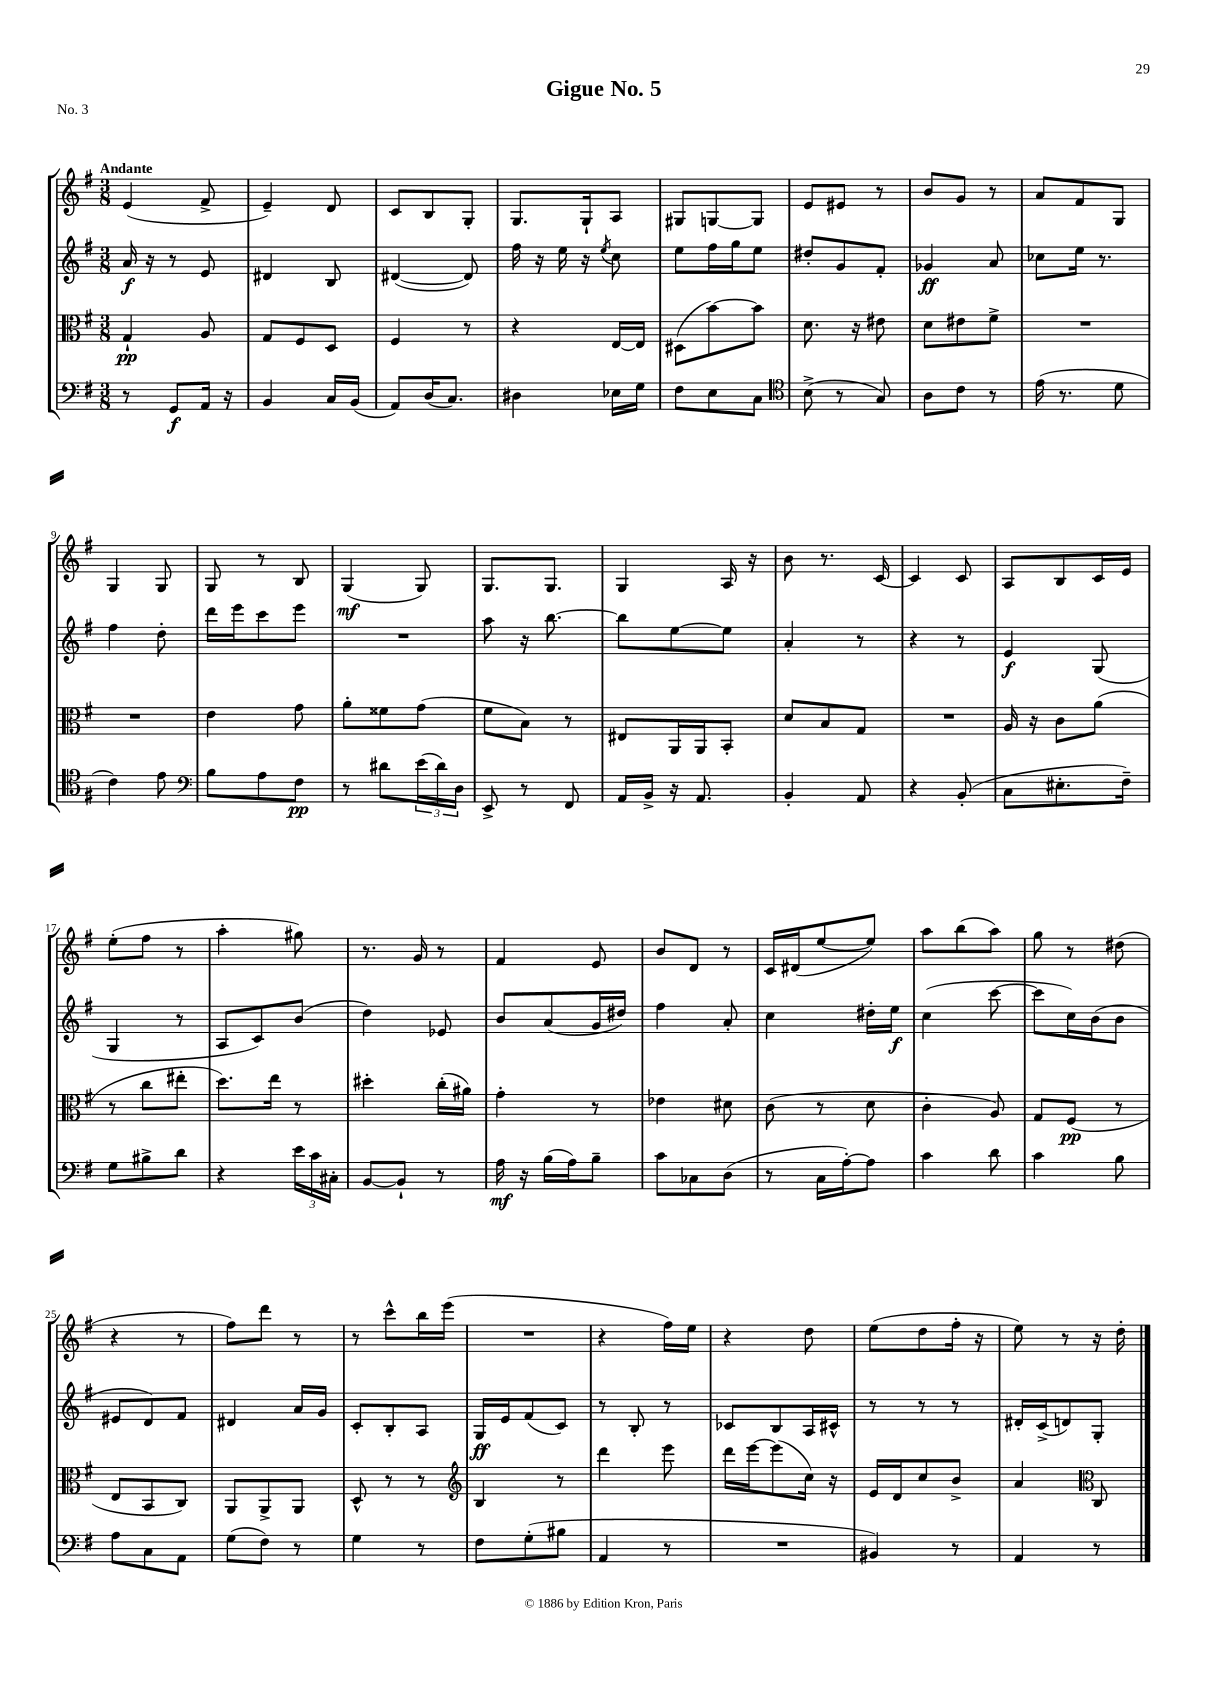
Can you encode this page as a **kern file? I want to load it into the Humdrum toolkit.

**kern	**kern	**kern	**kern
*staff4	*staff3	*staff2	*staff1
*clefF4	*clefC3	*clefG2	*clefG2
*k[f#]	*k[f#]	*k[f#]	*k[f#]
*M3/8	*M3/8	*M3/8	*M3/8
8r	4G`	16a	(4e
.	.	16r	.
8GG	.	8r	.
16AA	8A	8e	8f#^
16r	.	.	.
=	=	=	=
4BB	8G	4d#	4e~)
.	8F#	.	.
16C	8D	8B	8d
(16BB	.	.	.
=	=	=	=
8AA)	4F#	([4d#	8c
(16D	.	.	8B
8.C)	.	.	.
.	8r	8d#])	8G'
=	=	=	=
4D#	4r	16ff#	8.G
.	.	16r	.
.	.	16ee	.
.	.	16r	16G`
.	.	8qee	.
16E-	[16E	8cc	8A
16G	16E]	.	.
=	=	=	=
8F#	(8D#	8ee	8G#
8E	[8b)	16ff#	[8G
.	.	16gg	.
8C	8b]	8ee	8G]
=	=	=	=
*clefC4	*	*	*
(8B^	8.d	8dd#'	8e
8r	.	8g	8e#
.	16r	.	.
8G)	8e#	8f#'	8r
=	=	=	=
8A	8d	4g-	8b
8c	8e#	.	8g
8r	8f#^	8a	8r
=	=	=	=
(16e	4.r	8cc-	8a
8.r	.	.	.
.	.	16ee	8f#
.	.	8.r	.
8d	.	.	8G
=	=	=	=
4c)	4.r	4ff#	4G
8e	.	8dd'	8G
=	=	=	=
*clefF4	*	*	*
8B	4e	16ddd	8G
.	.	16eee	.
8A	.	8ccc	8r
8F#	8g	8eee	8B
=	=	=	=
8r	8a'	4.r	(4G
8d#	8f##	.	.
(24e	(8g	.	8G)
24d#)	.	.	.
24D	.	.	.
=	=	=	=
8EE^	8f#	8aa	8.G
8r	8B)	16r	.
.	.	[8.bb	8.G
8FF#	8r	.	.
=	=	=	=
16AA	8E#	8bb]	4G
16BB^	.	.	.
16r	16AA	[8ee	.
8.AA	16AA	.	.
.	8BB'	8ee]	16A
.	.	.	16r
=	=	=	=
4BB'	8d	4a'	8b
.	8B	.	8.r
8AA	8G	8r	.
.	.	.	[16c
=	=	=	=
4r	4.r	4r	4c]
(8BB'	.	8r	8c
=	=	=	=
8C	16A	4e	8A
.	16r	.	.
8.E#'	8c	.	8B
.	(8a	(8G	16c
16F#~)	.	.	16e
=	=	=	=
8G	8r	4G	(8ee'
8B#^	8cc	.	8ff#
8d	8ee#'	8r	8r
=	=	=	=
4r	8.dd)	8A	4aa'
.	.	8c)	.
.	16ee	.	.
24e	8r	(8b	8gg#)
24c	.	.	.
24C#'	.	.	.
=	=	=	=
[8BB	4dd#'	4dd)	8.r
8BB`]	.	.	.
.	.	.	16g
8r	(16cc'	8e-	8r
.	16a#)	.	.
=	=	=	=
16A	4g'	8b	4f#
16r	.	.	.
(16B	.	(8a	.
16A)	.	.	.
8B~	8r	16g	8e
.	.	16dd#)	.
=	=	=	=
8c	4e-	4ff#	8b
8C-	.	.	8d
(8D	8d#	8a'	8r
=	=	=	=
8r	(8c	4cc	16c
.	.	.	(16d#
16C	8r	.	[8ee
[16A')	.	.	.
8A]	8d	16dd#'	8ee])
.	.	16ee	.
=	=	=	=
4c	4c'	(4cc	8aa
.	.	.	(8bb
8d	8A)	[8ccc	8aa)
=	=	=	=
4c	8G	8ccc]	8gg
.	(8F#	16cc)	8r
.	.	(16b	.
8B	8r	8b	(8dd#
=	=	=	=
8A	8E	8e#	4r
8C	8BB	8d)	.
8AA	8C)	8f#	8r
=	=	=	=
(8G	8AA	4d#	8ff#)
8F#)	8AA^	.	8ddd
8r	8AA	16a	8r
.	.	16g	.
=	=	=	=
4G	8D^^	8c'	8r
.	8r	8B'	8ccc^^
8r	8r	8A	16bb
.	.	.	(16eee
=	=	=	=
*	*clefG2	*	*
8F#	4B	16G	4.r
.	.	16e	.
(8G'	.	(8f#	.
8B#	8r	8c)	.
=	=	=	=
4AA	4ddd	8r	4r
.	.	8B'	.
8r	8eee	8r	16ff#)
.	.	.	16ee
=	=	=	=
4.r	16ddd	8c-	4r
.	[16eee	.	.
.	(8eee]	8B	.
.	16cc)	16A	8dd
.	16r	16c#^^	.
=	=	=	=
4BB#)	16e	8r	(8ee
.	16d	.	.
.	8cc	8r	8dd
8r	8b^	8r	16ff#'
.	.	.	16r
=	=	=	=
4AA	4a	16d#'	8ee)
.	.	(16c^	.
.	.	8d)	8r
*	*clefC3	*	*
8r	8C	8G'	16r
.	.	.	16dd'
==	==	==	==
*-	*-	*-	*-
